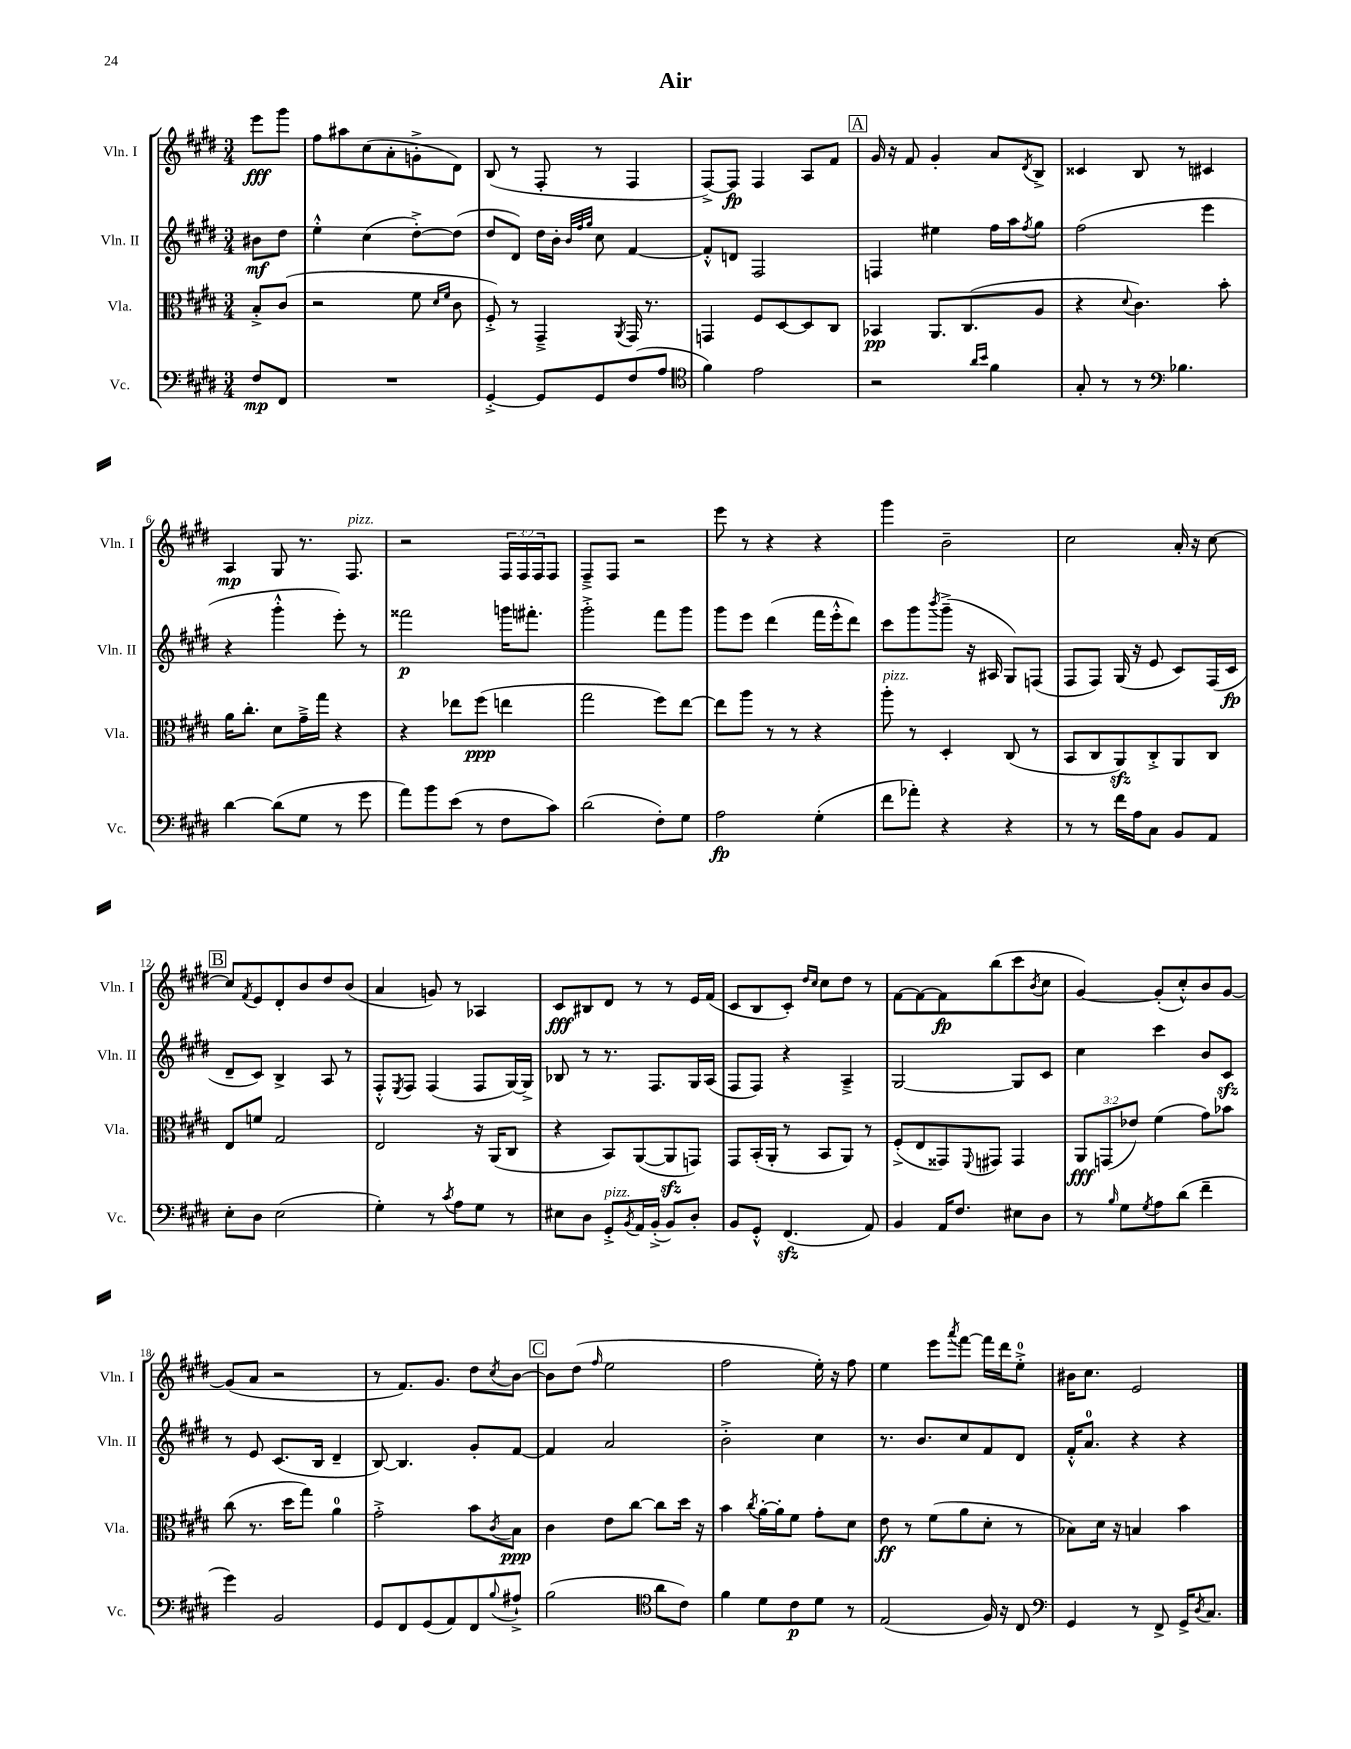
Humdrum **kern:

**kern	**kern	**kern	**kern
*staff4	*staff3	*staff2	*staff1
*clefF4	*clefC3	*clefG2	*clefG2
*k[f#c#g#d#]	*k[f#c#g#d#]	*k[f#c#g#d#]	*k[f#c#g#d#]
*M3/4	*M3/4	*M3/4	*M3/4
8F#	8B'^	8b#	8eee
8FF#	(8c#	8dd#	8ggg#
=	=	=	=
2.r	2r	4ee'^^	8ff#
.	.	.	8aa#
.	.	(4cc#	(8cc#
.	.	.	8a'
.	8f#	[8dd#'^)	8g'^
.	16qqd#	.	.
.	16qqf#	.	.
.	8c#	(8dd#]	8d#)
=	=	=	=
[4GG#'^	8F#'^)	8dd#	(8B
.	8r	8d#)	8r
8GG#]	4GG#~^	16dd#	8F#'
.	.	16b'	.
.	.	32qqb	.
.	.	32qqff#	.
.	.	32qqgg#	.
8GG#	.	8cc#	8r
.	8qAA	.	.
(8F#	16GG#	[4f#	4F#
.	8.r	.	.
8A	.	.	.
=	=	=	=
*clefC4	*	*	*
4f#)	4GG	8f#'^^]	[8F#^)
.	.	8d	8F#]
2e	8F#	2F#	4F#
.	[8D#	.	.
.	8D#]	.	8A
.	8C#	.	8f#
=	=	=	=
2r	4BB-	4F	16g#
.	.	.	16r
.	.	.	8f#
.	8.AA	4ee#	4g#'
.	(8.C#	.	.
16qqa	.	.	.
16qqb	.	.	.
4f#	.	16ff#	8a
.	.	16aa	.
.	.	8qff#	8qd#
.	8A	8gg#	8B^
=	=	=	=
8G#'	4r	(2ff#	4c##
8r	.	.	.
.	8qqd#	.	.
8r	4.c#)	.	8B
*clefF4	*	*	*
4.B-	.	.	8r
.	.	4eee	4c#
.	8b'	.	.
=	=	=	=
[4d#	16a	4r	4A
.	8.cc#'	.	.
(8d#]	8d#	4ggg#'^^	8G#
8G#	16g#~^	.	8.r
.	16gg#	.	.
8r	4r	8eee')	.
.	.	.	8.F#
8g#	.	8r	.
=	=	=	=
8a)	4r	2fff##	2r
8b	.	.	.
(8e	8ee-	.	.
8r	(8ff#	.	.
8F#	4ee	16ggg	24F#
.	.	.	24F#
.	.	8.fff#'	.
.	.	.	24F#
8c#)	.	.	8F#
=	=	=	=
(2d#	2gg#	2ggg#'^	8F#~^
.	.	.	8F#
.	.	.	2r
8F#')	8ff#)	8fff#	.
8G#	[8ee	8ggg#	.
=	=	=	=
2A	8ee]	8ggg#	8eee
.	8aa	8eee	8r
.	8r	(4ddd#	4r
.	8r	.	.
(4G#'	4r	16fff#	4r
.	.	16eee'^^	.
.	.	8ddd#)	.
=	=	=	=
8f#	8aa'	8ccc#	4ggg#
8a-')	8r	8ggg#	.
.	.	8qbbb	.
4r	4D#'	(8ggg#~^	2b~
.	.	16r	.
.	.	16A#	.
4r	(8C#	8G#)	.
.	8r	(8F	.
=	=	=	=
8r	8BB	8F#	2cc#
8r	8C#	8F#)	.
16f#	8AA)	(16G#	.
16A	.	16r	.
8C#	8C#'^	8e	.
8BB	8AA	8c#)	16a'
.	.	.	16r
8AA	8C#	(16F#	[8cc#
.	.	16c#	.
=	=	=	=
8E'	8E	8d#~	8cc#]
.	.	.	8qf#
8D#	8f	8c#)	8e
(2E	2G#	4B^	8d#'
.	.	.	8b
.	.	8A	8dd#
.	.	8r	(8b
=	=	=	=
4G#')	2E	8F#'^^	4a
.	.	8qE	.
.	.	8F#	.
8r	.	(4F#	8g)
8qc#	.	.	.
8A	.	.	8r
8G#	16r	8F#	4A-
.	(16AA	.	.
8r	8C#	[16G#)	.
.	.	16G#^]	.
=	=	=	=
8E#	4r	8B-	8c#
8D#	.	8r	8B#
8GG#'^	8BB)	8.r	8d#
8qBB	.	.	.
16AA	([8AA	.	8r
(16BB'^	.	8.F#	.
8BB)	8AA]	.	8r
8D#'	8GG)	16G#	16e
.	.	(16A	(16f#
=	=	=	=
8BB	8GG#	8F#	8c#
8GG#'^^	(16BB'	8F#)	8B
.	16AA'	.	.
(4.FF#	8r	4r	8c#')
.	.	.	16qqdd#
.	.	.	16qqcc#
.	8BB	.	8cc#
.	8AA)	4A~^	8dd#
8AA)	8r	.	8r
=	=	=	=
4BB	(8F#'^	[2G#	[8f#
.	8E	.	8f#_
16AA	8GG##)	.	8f#]
8.F#	.	.	.
.	8qqFF#	.	.
.	8GG#	.	(8bb
8E#	4GG#	8G#]	8ccc#
.	.	.	8qb
8D#	.	8c#	8cc#
=	=	=	=
8r	12AA	4cc#	[4g#)
.	(12GG	.	.
16qqB	.	.	.
8G#	.	.	.
.	12e-)	.	.
8qG#	.	.	.
8A	(4f#	4ccc#	(8g#']
(8d#	.	.	8cc#'^^)
4f#~	8g#)	8b	8b
.	8b-	8c#	[8g#
=	=	=	=
4g#)	(8cc#	8r	(8g#]
.	8.r	8e	8a
2BB	.	(8.c#	2r
.	16dd#	.	.
.	8gg#)	.	.
.	.	16B	.
.	4a	4d#~	.
=	=	=	=
8GG#	2g#'^	[8B)	8r
8FF#	.	4.B]	8.f#)
(8GG#	.	.	.
.	.	.	8.g#
8AA)	.	.	.
8FF#	8b	8g#'	8dd#
8qqB	8qc#	.	8qcc#
8A#`^	8B	[8f#	[8b
=	=	=	=
(2B	4c#	4f#]	8b]
.	.	.	(8dd#
.	.	.	16qqff#
.	8e	2a	2ee
.	[8cc#	.	.
*clefC4	*	*	*
8a	8cc#]	.	.
8c#)	16dd#	.	.
.	16r	.	.
=	=	=	=
4f#	4b	2b'^	2ff#
.	8qcc#	.	.
8d#	[16a'	.	.
.	16a']	.	.
8c#	8f#	.	.
8d#	8g#'	4cc#	16ee')
.	.	.	16r
8r	8d#	.	8ff#
=	=	=	=
(2E	8e	8.r	4ee
.	8r	.	.
.	.	8.b	.
.	(8f#	.	8eee
.	.	.	8qaaa
.	8a	8cc#	[8fff#
16F#)	8d#'	8f#	16fff#]
16r	.	.	16ddd#
8C#	8r	8d#	8ee'^
=	=	=	=
*clefF4	*	*	*
4GG#	8B-)	16f#'^^	16b#
.	.	8.a	8.cc#
.	16d#	.	.
.	16r	.	.
8r	4B	4r	2e
8FF#^	.	.	.
16GG#^	4b	4r	.
8qD#	.	.	.
8.C#	.	.	.
==	==	==	==
*-	*-	*-	*-
